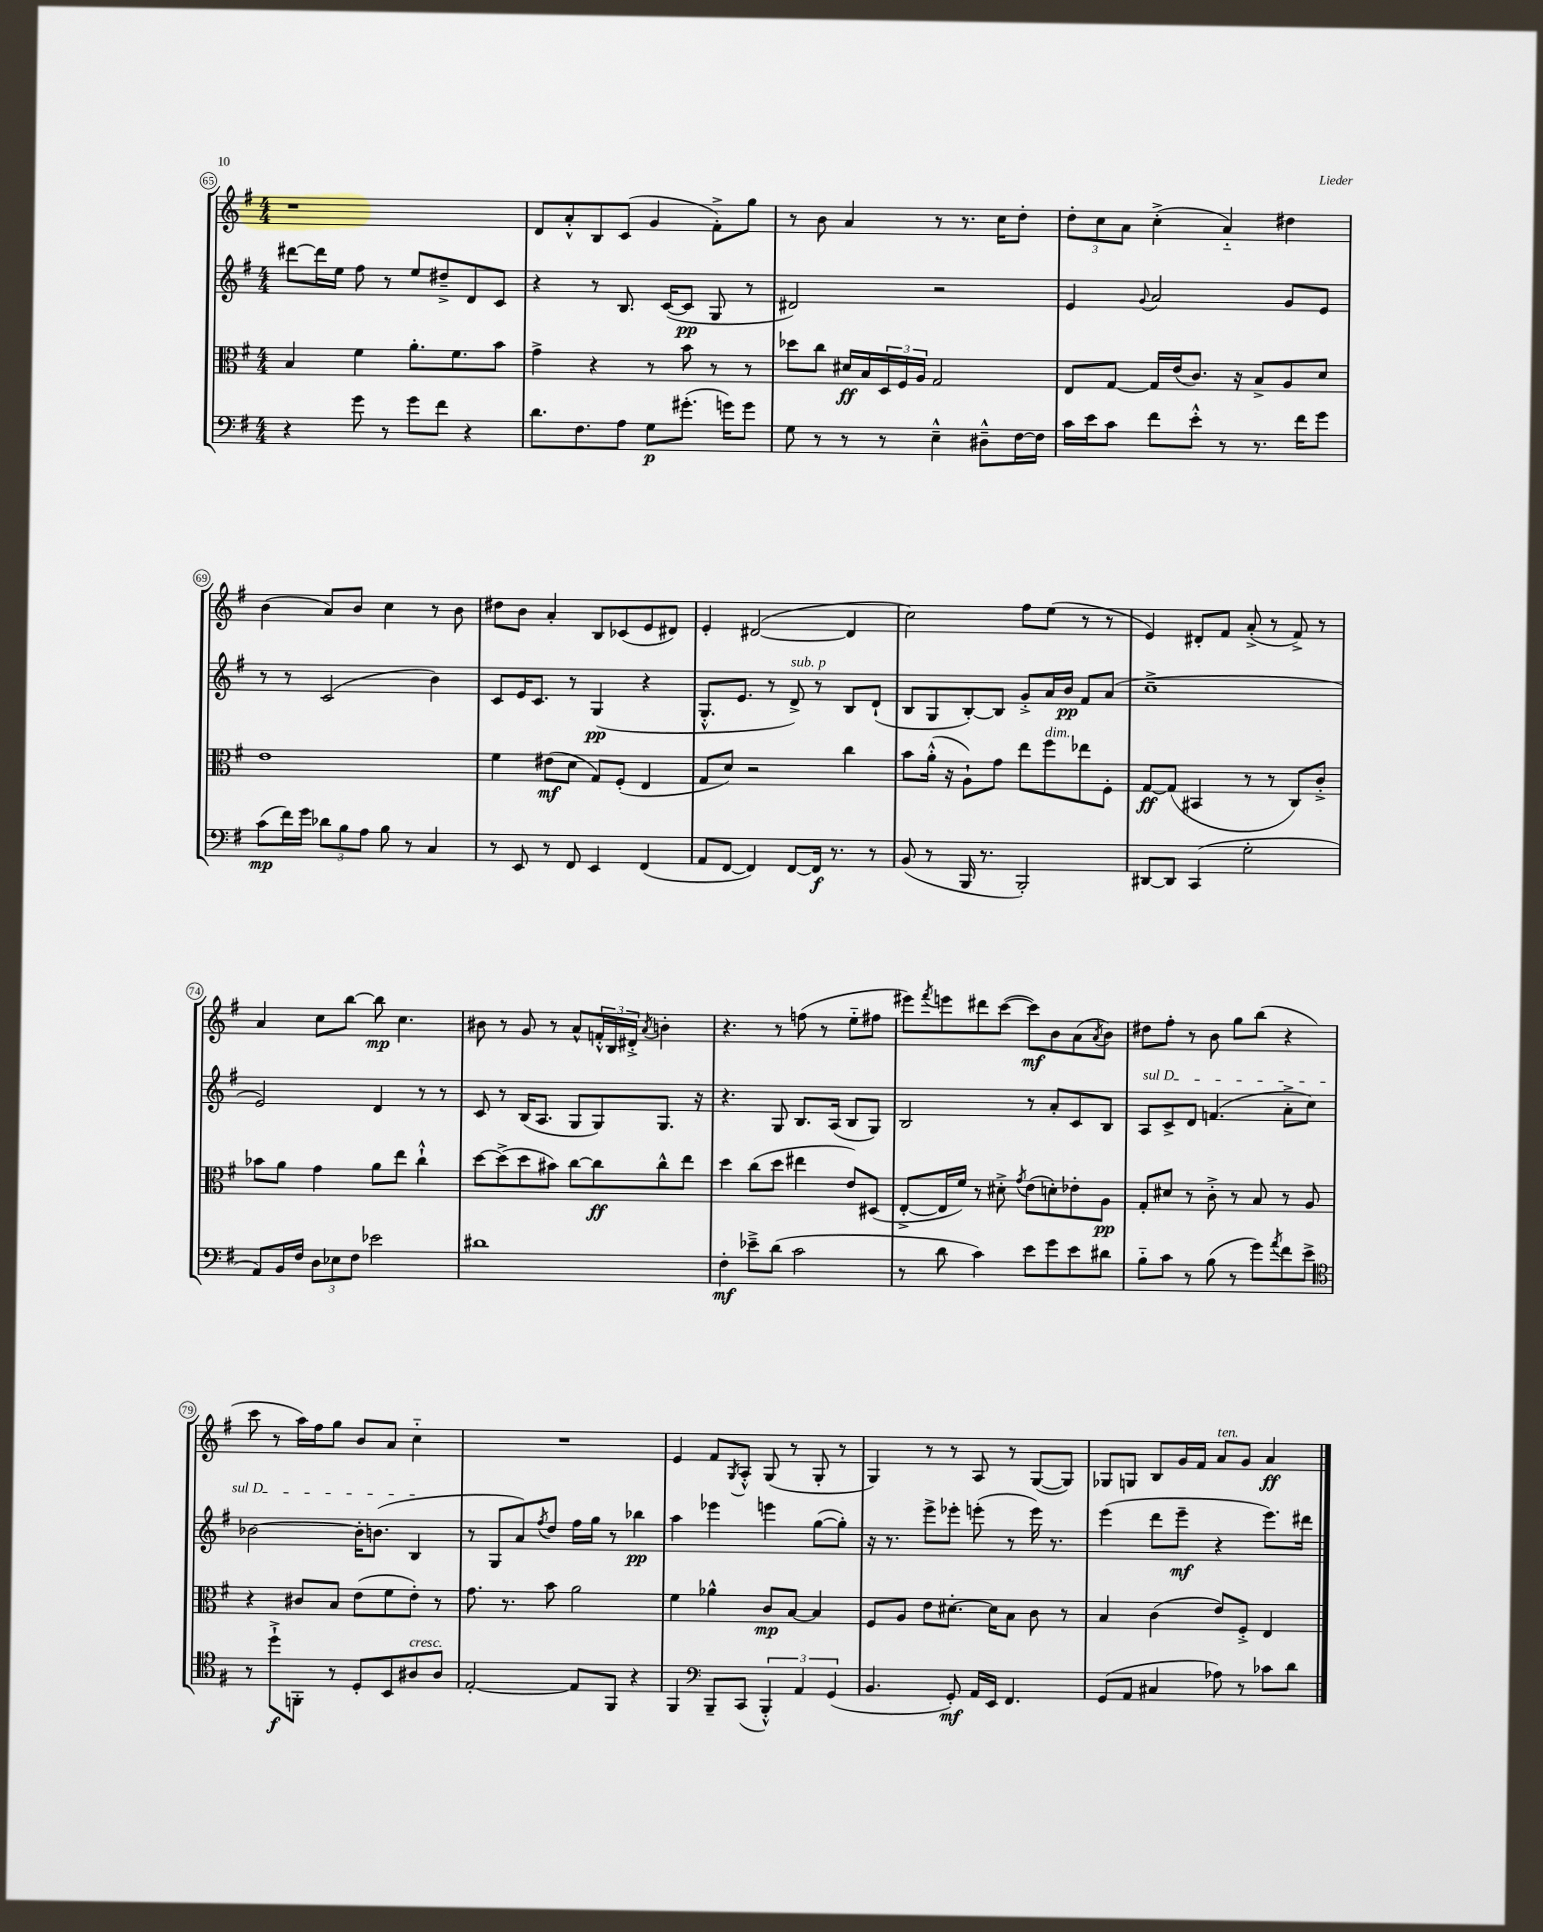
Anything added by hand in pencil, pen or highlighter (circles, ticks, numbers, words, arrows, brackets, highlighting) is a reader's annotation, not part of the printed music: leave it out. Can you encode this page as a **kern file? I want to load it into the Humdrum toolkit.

**kern	**dynam	**kern	**dynam	**kern	**dynam	**kern	**dynam
*part4	*part4	*part3	*part3	*part2	*part2	*part1	*part1
*staff4	*staff4	*staff3	*staff3	*staff2	*staff2	*staff1	*staff1
*clefF4	*	*clefC3	*	*clefG2	*	*clefG2	*
*k[f#]	*	*k[f#]	*	*k[f#]	*	*k[f#]	*
*M4/4	*	*M4/4	*	*M4/4	*	*M4/4	*
=65	=65	=65	=65	=65	=65	=65	=65
4r	.	4B/	.	[8ddd#X\L	.	1r	.
.	.	.	.	16ddd#\L]	.	.	.
.	.	.	.	16ee\JJ	.	.	.
8g\	.	4f#\	.	8ff#\	.	.	.
8r	.	.	.	8r	.	.	.
8g\L	.	8.a'\L	.	8ee/L	.	.	.
8f#\J	.	.	.	8dd#X~^/	.	.	.
.	.	8.f#\	.	.	.	.	.
4r	.	.	.	8d/	.	.	.
.	.	8b\J	.	8c/J	.	.	.
=66	=66	=66	=66	=66	=66	=66	=66
8.d\L	.	4g^\	.	4r	.	8d/L	.
.	.	.	.	.	.	8a'^^/	.
8.F#\	.	.	.	.	.	.	.
.	.	4r	.	8r	.	8B/	.
8A\J	.	.	.	8.B/	.	(8c/J	.
8G\L	p	8r	.	.	.	4g/	.
.	.	.	.	([16c/KL	.	.	.
(8.g#X'\J	.	8b\	.	8c/J]	pp	.	.
.	.	8r	.	8G/	.	8f#'^\L)	.
16gn\KL)	.	.	.	.	.	.	.
8g\J	.	8r	.	8r	.	8gg\J	.
=67	=67	=67	=67	=67	=67	=67	=67
8G\	.	8dd-X\L	.	2d#X/)	.	8r	.
8r	.	8cc\J	.	.	.	8b\	.
8r	.	16d#X/LL	ff	.	.	4a/	.
.	.	16B/	.	.	.	.	.
8r	.	24D/	.	.	.	.	.
.	.	24F#/	.	.	.	.	.
.	.	24A/JJ	.	.	.	.	.
4E~^^\	.	2G/	.	2r	.	8r	.
.	.	.	.	.	.	8.r	.
8D#X~^^\L	.	.	.	.	.	.	.
.	.	.	.	.	.	16cc\KL	.
[16F#\L	.	.	.	.	.	8dd'\J	.
16F#\JJ]	.	.	.	.	.	.	.
=68	=68	=68	=68	=68	=68	=68	=68
16c\LL	.	8E/L	.	4e/	.	12dd'\L	.
16e\J	.	.	.	.	.	.	.
.	.	.	.	.	.	12cc\	.
8c\J	.	[8G/J	.	.	.	.	.
.	.	.	.	.	.	12a\J	.
.	.	.	.	8qqg/	.	.	.
8f#\L	.	16G/LL]	.	2a/	.	(4cc'^\	.
.	.	(16e/J	.	.	.	.	.
8e'^^\J	.	8.c/J)	.	.	.	.	.
8r	.	.	.	.	.	4a/)	.
.	.	16r	.	.	.	.	.
8.r	.	8B^/L	.	.	.	.	.
.	.	8A/	.	8g/L	.	4dd#X\	.
16f#\KL	.	.	.	.	.	.	.
8g\J	.	8d/J	.	8e/J	.	.	.
!!LO:LB:g=z
=69	=69	=69	=69	=69	=69	=69	=69
(8c\L	mp	1e	.	8r	.	(4b\	.
16f#\L)	.	.	.	8r	.	.	.
16g\JJ	.	.	.	.	.	.	.
12d-X\L	.	.	.	(2c/	.	8a/L)	.
12B\	.	.	.	.	.	.	.
.	.	.	.	.	.	8b/J	.
12A\J	.	.	.	.	.	.	.
8B\	.	.	.	.	.	4cc\	.
8r	.	.	.	.	.	.	.
4C/	.	.	.	4b\)	.	8r	.
.	.	.	.	.	.	8b\	.
=70	=70	=70	=70	=70	=70	=70	=70
8r	.	4f#\	.	8c/L	.	8dd#X\L	.
8EE/	.	.	.	16e/K	.	8b\J	.
.	.	.	.	8.c/J	.	.	.
8r	.	(8e#X\L	mf	.	.	4a'/	.
8FF#/	.	8d\J	.	8r	.	.	.
4EE/	.	8G/L)	.	(4G/	pp	8B/L	.
.	.	(8F#'/J	.	.	.	(8c-X/	.
(4FF#/	.	4E/	.	4r	.	8e/	.
.	.	.	.	.	.	8d#X/J)	.
=71	=71	=71	=71	=71	=71	=71	=71
8AA/L	.	8G/L	.	8.G'^^/L	.	4e'/	.
[8FF#/J	.	8d/J)	.	.	.	.	.
.	.	.	.	8.e/J	.	.	.
4FF#/])	.	2r	.	.	.	([2d#X/	.
.	.	.	.	8r	.	.	.
!	!	!	!	!LO:TX:a:i:t=sub. p	!	!	!
[8FF#/L	.	.	.	8d^/)	.	.	.
16FF#/Jk]	f	.	.	8r	.	.	.
8.r	.	.	.	.	.	.	.
.	.	4cc\	.	8B/L	.	4d#/]	.
8r	.	.	.	(8d`/J	.	.	.
=72	=72	=72	=72	=72	=72	=72	=72
(8BB/	.	8b\L	.	8B/L	.	2cc\)	.
8r	.	(16a'^^\Jk	.	8G/	.	.	.
.	.	16r	.	.	.	.	.
16BBB/	.	8A`\L)	.	[8B'/)	.	.	.
8.r	.	.	.	.	.	.	.
.	.	8g\J	.	8B/J]	.	.	.
2BBB'/)	.	8ee\L	.	8g'^/L	.	8ff#\L	.
!	!	!LO:TX:a:i:t=dim.	!	!	!	!	!
.	.	8ff#\	.	16a/L	.	(8ee\J	.
.	.	.	.	16b/JJ	pp	.	.
.	.	8ee-X\	.	8f#/L	.	8r	.
.	.	8F#'\J	.	(8a/J	.	8r	.
=73	=73	=73	=73	=73	=73	=73	=73
[8DD#X/L	.	[8G/L	ff	1cc~^	.	4e/)	.
8DD#/J]	.	(8G/J]	.	.	.	.	.
(4CC/	.	4BB#X/	.	.	.	8d#X'/L	.
.	.	.	.	.	.	8f#/J	.
2G'\	.	8r	.	.	.	(8a'^/	.
.	.	8r	.	.	.	8r	.
.	.	8C/L)	.	.	.	8f#^/)	.
.	.	8c'^/J	.	.	.	8r	.
!!LO:LB:g=z
=74	=74	=74	=74	=74	=74	=74	=74
8AA/L)	.	8b-X\L	.	2e/)	.	4a/	.
16BB/L	.	8a\J	.	.	.	.	.
16F#/JJ	.	.	.	.	.	.	.
12D\L	.	4g\	.	.	.	8cc\L	.
12E-X\	.	.	.	.	.	.	.
.	.	.	.	.	.	[8bb\J	.
12F#\J	.	.	.	.	.	.	.
2e-X\	.	8a\L	.	4d/	.	8bb\]	mp
.	.	8ee\J	.	.	.	4.cc\	.
.	.	4cc`^^\	.	8r	.	.	.
.	.	.	.	8r	.	.	.
=75	=75	=75	=75	=75	=75	=75	=75
1d#X	.	[8dd\L	.	8c/	.	8b#X\	.
.	.	(8dd^\]	.	8r	.	8r	.
.	.	8dd\	.	(16B/KL	.	8g/	.
.	.	.	.	8.A/J	.	.	.
.	.	8b#X\J)	.	.	.	8r	.
.	.	[8cc\L	.	8G/L	.	8a^^/L	.
.	.	8cc\]	ff	8G/)	.	24fn'^^/L	.
.	.	.	.	.	.	24B/	.
.	.	.	.	.	.	24d#X'^/JJ	.
.	.	.	.	.	.	8qa/	.
.	.	8cc^^\	.	8.G/J	.	4bn'\	.
.	.	8ee\J	.	.	.	.	.
.	.	.	.	16r	.	.	.
=76	=76	=76	=76	=76	=76	=76	=76
4F#'\	mf	4dd\	.	4.r	.	4.r	.
8e-X~^\L	.	(8cc\L	.	.	.	.	.
(8d\J	.	8dd\J	.	8G/	.	8r	.
2c\	.	4ee#X\	.	8.B/L	.	(8ffn\	.
.	.	.	.	.	.	8r	.
.	.	.	.	(16A/Jk	.	.	.
.	.	8e/L)	.	8B/L	.	8ee\L	.
.	.	(8D#X/J	.	8G/J)	.	8ff#X\J	.
=77	=77	=77	=77	=77	=77	=77	=77
8r	.	[8E'^/L	.	2B/	.	8eee#X\L)	.
.	.	.	.	.	.	8qfff#/	.
8d\	.	16E/L]	.	.	.	8eeen\	.
.	.	16f#/JJ)	.	.	.	.	.
4c\)	.	8r	.	.	.	8ddd#X\	.
.	.	8d#X'^\	.	.	.	([8ccc\J	.
.	.	8qg/	.	.	.	.	.
8e\L	.	(8e\L	.	8r	.	8ccc\L])	mf
8g\	.	8dn'\)	.	8a'/L	.	8b\	.
8e\	.	8e-X'\	.	8c/	.	(8a\	.
.	.	.	.	.	.	8qa/	.
8d#X\J	.	8A\J	pp	8B/J	.	8b\J)	.
=78	=78	=78	=78	=78	=78	=78	=78
!	!	!	!	!LO:TX:a:i:t=sul D	!	!	!
8B\L	.	8G'/L	.	8A/L	.	8dd#X\L	.
8c\J	.	8d#X/J	.	8c^/	.	8ff#'\J	.
8r	.	8r	.	8d/J	.	8r	.
(8B\	.	8c'^\	.	(4.fn/	.	8b\	.
8r	.	8r	.	.	.	8gg\L	.
8g\L)	.	8B/	.	.	.	(8bb\J	.
8qa/	.	.	.	.	.	.	.
8f#\	.	8r	.	8a'^\L	.	4r	.
8e^\J	.	8A/	.	8cc\J)	.	.	.
!!LO:LB:g=z
=79	=79	=79	=79	=79	=79	=79	=79
*clefC4	*	*	*	*	*	*	*
8r	.	4r	.	[2b-X\	.	8ccc\	.
8dd`^\L	f	.	.	.	.	8r	.
8FFn'\J	.	8c#X/L	.	.	.	16aa\LL)	.
.	.	.	.	.	.	16ff#\J	.
8r	.	8B/J	.	.	.	8gg\J	.
8D'/L	.	(8e\L	.	16b-'\KL]	.	8b/L	.
.	.	.	.	(8.bn\J	.	.	.
8BB/	.	8f#\	.	.	.	8a/J	.
!LO:TX:a:i:t=cresc.	!	!	!	!	!	!	!
8A#X/	.	8e'\J)	.	4B/	.	4cc\	.
8A#/J	.	8r	.	.	.	.	.
=80	=80	=80	=80	=80	=80	=80	=80
[2E'/	.	8.g\	.	8r	.	1r	.
.	.	.	.	8G/L	.	.	.
.	.	8.r	.	.	.	.	.
.	.	.	.	8a/)	.	.	.
.	.	.	.	8qff#/	.	.	.
.	.	8b\	.	8dd/J	.	.	.
8E/L]	.	2a\	.	16ff#\LL	.	.	.
.	.	.	.	16gg\JJ	.	.	.
8FF#/J	.	.	.	8r	.	.	.
4r	.	.	.	4bb-X\	pp	.	.
=81	=81	=81	=81	=81	=81	=81	=81
4FF#/	.	4f#\	.	4aa\	.	4e/	.
*clefF4	*	*	*	*	*	*	*
8BBB~/L	.	4a-X^^\	.	4eee-X\	.	8f#/L	.
.	.	.	.	.	.	8qG/	.
(8CC/J	.	.	.	.	.	8A'^^/J	.
6BBB'^^/)	.	8c/L	mp	4eeen\	.	(8G/	.
.	.	[8B/J	.	.	.	8r	.
6AA/	.	.	.	.	.	.	.
.	.	4B/]	.	([8gg\L	.	8G'/	.
(6GG/	.	.	.	.	.	.	.
.	.	.	.	8gg'\J])	.	8r	.
=82	=82	=82	=82	=82	=82	=82	=82
4.BB/	.	8F#/L	.	16r	.	4G/)	.
.	.	.	.	8.r	.	.	.
.	.	8A/J	.	.	.	.	.
.	.	8e\L	.	8eee^\L	.	8r	.
8GG'/)	mf	[8.d#X'\J	.	8eee-X'\J	.	8r	.
16AA/LL	.	.	.	(8eeen'\	.	8A/	.
16EE/JJ	.	16d#\KL]	.	.	.	.	.
4.FF#/	.	8B\J	.	8r	.	8r	.
.	.	8c\	.	16eee\)	.	([8G/L	.
.	.	.	.	8.r	.	.	.
.	.	8r	.	.	.	8G/J])	.
=83	=83	=83	=83	=83	=83	=83	=83
(8GG/L	.	4B/	.	(4eee\	.	8G-X/L	.
8AA/J	.	.	.	.	.	8Gn/J	.
4C#X/	.	(4c\	.	8ddd\L	.	8B/L	.
.	.	.	.	8eee~\J	mf	16g/L	.
.	.	.	.	.	.	16f#/JJ	.
!	!	!	!	!	!	!LO:TX:a:i:t=ten.	!
8A-X\)	.	8e/L)	.	4r	.	8a/L	.
8r	.	8F#'^/J	.	.	.	8g/J	.
8c-X\L	.	4E/	.	8.eee\L)	.	4a/	ff
8d\J	.	.	.	.	.	.	.
.	.	.	.	16ddd#X\Jk	.	.	.
==	==	==	==	==	==	==	==
*-	*-	*-	*-	*-	*-	*-	*-
